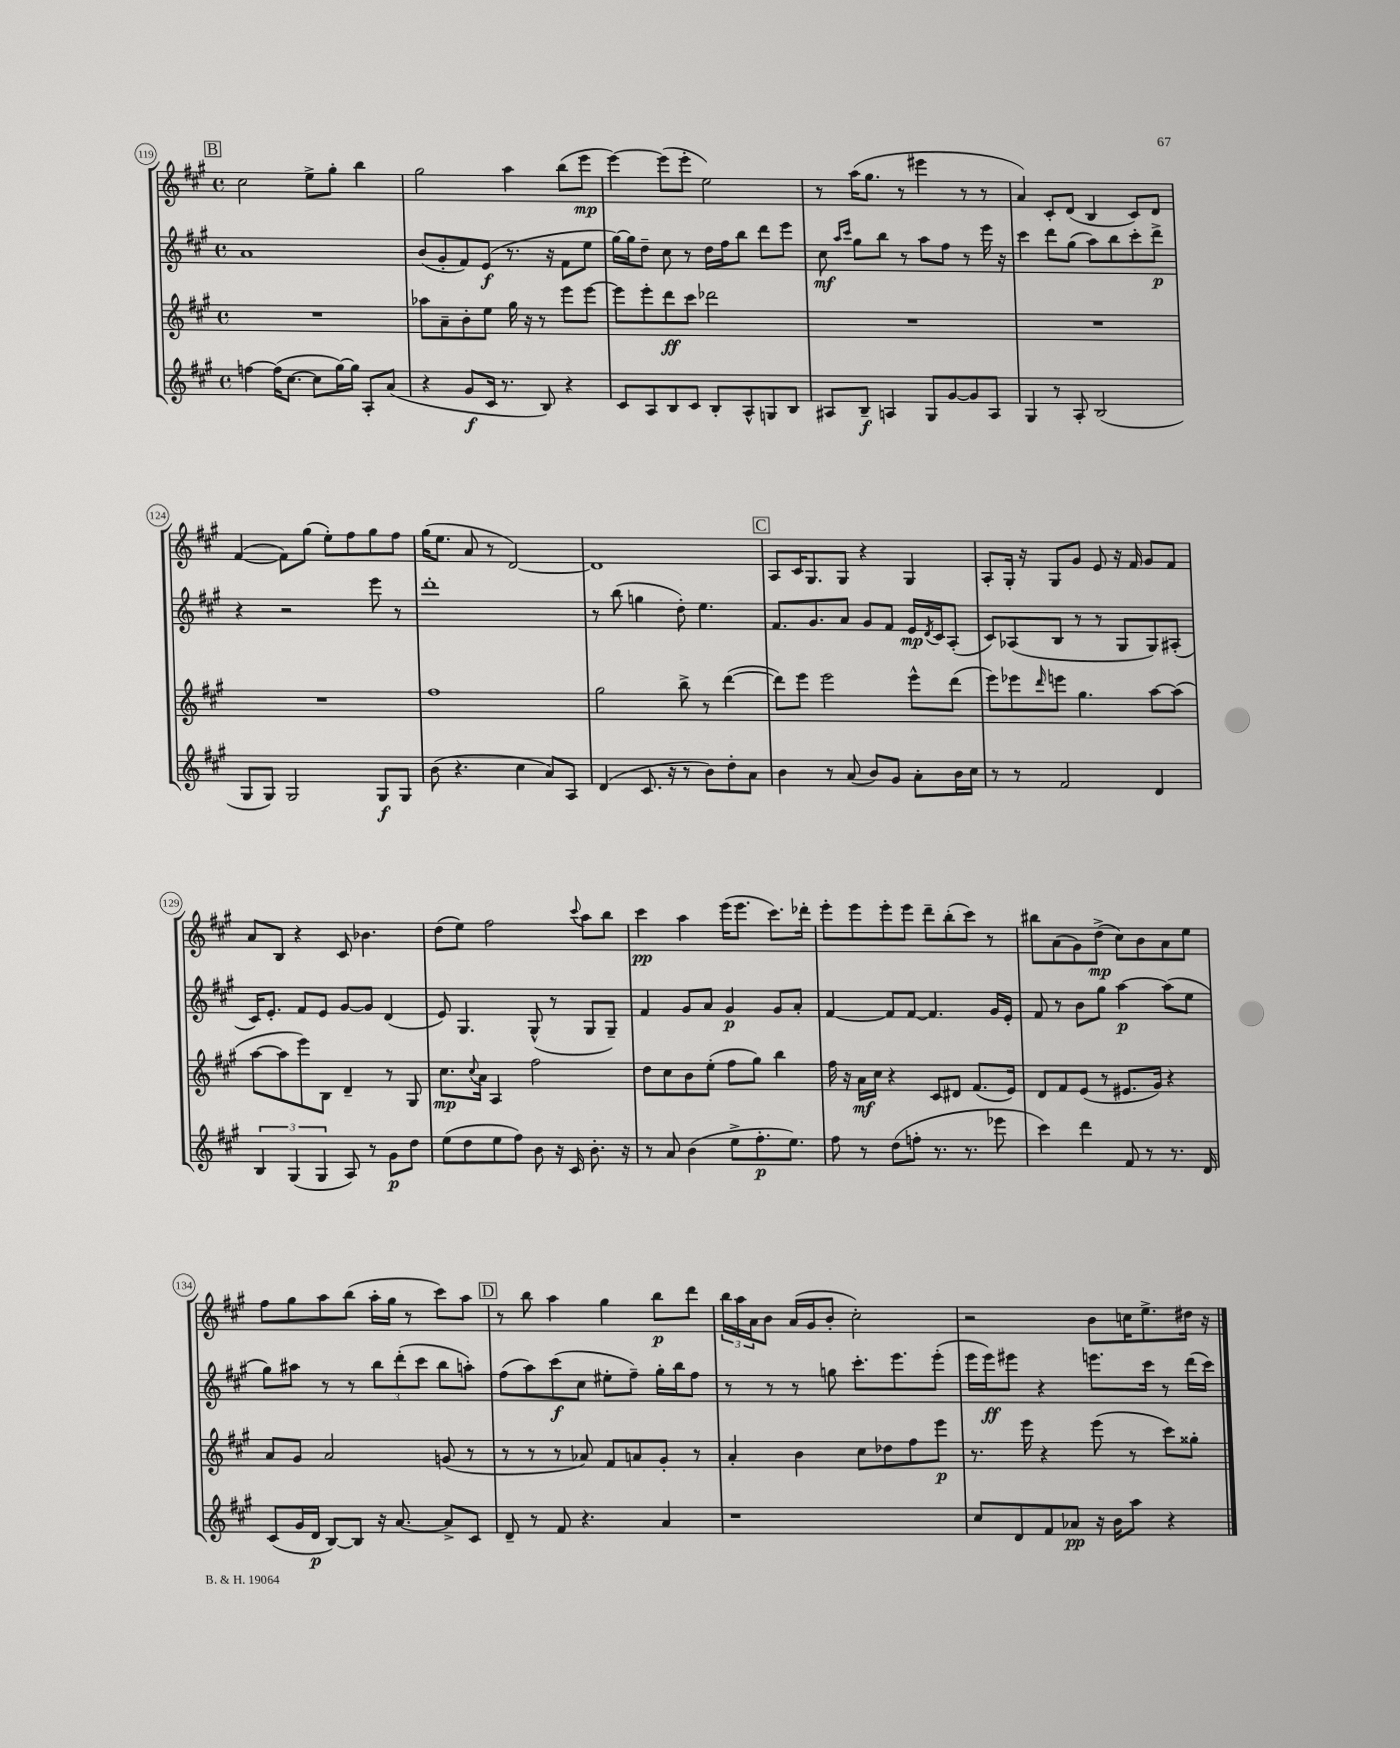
<<
\new StaffGroup <<
\new Staff = "s0" {
    \clef treble \key a \major \defaultTimeSignature \time 4/4
    \mark \markup { \box "B" } cis''2 e''8-> gis''8-. b''4 |
    gis''2 a''4 b''8( e'''8\mp |
    e'''4~) e'''8( e'''8-. e''2) |
    r8 a''16( gis''8. r8 eis'''4 r8 r8 |
    a'4) cis'8-. d'8( b4 cis'8) d'8 |
    fis'4~( fis'8) gis''8( e''8-.) fis''8 gis''8 fis''8 |
    gis''16( e''8. a'8 r8 d'2~) |
    d'1 |
    \mark \markup { \box "C" } a8 cis'16 gis8. gis8 r4 gis4 |
    a8-. gis16-. r16 gis8 gis'8 e'8 r16 fis'16 gis'8 fis'8 |
    a'8 b8 r4 cis'8 bes'4. |
    d''8( e''8) fis''2 \appoggiatura { cis'''8 } a''8 b''8 |
    cis'''4\pp a''4 e'''16( e'''8. cis'''8.) des'''16-. |
    e'''8-. e'''8 e'''8-. e'''8 d'''8-- b''8-.( cis'''8) r8 |
    bis''8 a'8( gis'8) d''8->\mp( cis''8) b'8 a'8 e''8 |
    fis''8 gis''8 a''8 b''8( a''16-. gis''16 r8 cis'''8) a''8 |
    \mark \markup { \box "D" } r8 b''8 a''4 gis''4 b''8\p d'''8 |
    \tuplet 3/2 { b''16 a''16 a'16 } b'8 a'16( gis'16 b'8-. cis''2-.) |
    r2 b'8 c''16 e''8.-> dis''16 r16 \bar "|." |
}
\new Staff = "s1" {
    \clef treble \key a \major \defaultTimeSignature \time 4/4
    \mark \markup { \box "B" } a'1 |
    b'8( gis'8-. fis'8) e'8\f( r8. r16 fis'8 e''8 |
    gis''16~) gis''16 d''8-- cis''8 r8 d''16 fis''16 b''8 d'''8 e'''8 |
    cis''8\mf \grace { a''16 cis'''16 } gis''8 b''8 r8 a''8 fis''8 r8 e'''16 r16 |
    cis'''4 d'''8 gis''8( a''8) b''8 cis'''8-. d'''8->\p |
    r4 r2 e'''8 r8 |
    d'''1-. |
    r8 b''8( g''4 d''8-.) e''4. |
    \mark \markup { \box "C" } fis'8. gis'8. a'8 gis'8 fis'8 e'16\mp \acciaccatura { d'8 } cis'16 a8-.( |
    cis'8) aes8( b8 r8 r8 gis8 gis8) ais8-.( |
    cis'16) e'8.-. fis'8 e'8 gis'8~ gis'8 d'4( |
    e'8) gis4. gis8-^( r8 gis8 gis8--) |
    fis'4 gis'8 a'8 gis'4\p gis'8 a'8-. |
    fis'4~ fis'8 fis'8~ fis'4. gis'16 e'16-. |
    fis'8 r8 b'8 gis''8 a''4~\p a''8( e''8 |
    gis''8) ais''8 r8 r8 \tuplet 3/2 { b''8 d'''8-.( cis'''8 } b''8 a''8-.) |
    \mark \markup { \box "D" } fis''8( a''8) cis'''8\f( cis''8 eis''8-. fis''8--) gis''16-. b''16 fis''8 |
    r8 r8 r8 g''8 cis'''8.-. e'''8. e'''8-.( |
    e'''16 e'''16\ff) eis'''8 r4 e'''8. cis'''16 r8 d'''16( cis'''16) \bar "|." |
}
\new Staff = "s2" {
    \clef treble \key a \major \defaultTimeSignature \time 4/4
    \mark \markup { \box "B" } R1 |
    aes''8 a'8-- b'8-. e''8 gis''16 r16 r8 e'''8 e'''8~ |
    e'''8 e'''8-. d'''8\ff cis'''8 des'''2 |
    R1 |
    R1 |
    R1 |
    fis''1 |
    gis''2 b''8-> r8 d'''4~( |
    \mark \markup { \box "C" } d'''8) e'''8 e'''2 e'''8-^ d'''8( |
    e'''8) ees'''8 \grace { d'''16 } e'''8 gis''4. a''8~ a''8( |
    a''8~ a''8 e'''8) b8 d'4-- r8 gis8 |
    cis''8.\mp \appoggiatura { cis''8 } a'16 a4 fis''2 |
    d''8 cis''8 b'8 e''8-.( fis''8 gis''8) b''4 |
    fis''16 r16 a'16\mf cis''16 r4 cis'8 dis'8 fis'8.( e'16) |
    d'8 fis'8 e'8( r8 eis'8. gis'16) r4 |
    a'8 gis'8 a'2 g'8( r8 |
    \mark \markup { \box "D" } r8 r8 r8 aes'8) fis'8 a'8 gis'8-. r8 |
    a'4-. b'4 cis''8 des''8 fis''8 e'''8\p |
    r8. e'''16 r4 e'''8( r8 cis'''8) gisis''8-. \bar "|." |
}
\new Staff = "s3" {
    \clef treble \key a \major \defaultTimeSignature \time 4/4
    \mark \markup { \box "B" } f''4~ f''16( cis''8.~ cis''8 gis''16~) gis''16 a8-. a'8( |
    r4 gis'8\f cis'16 r8. b8) r4 |
    cis'8 a8 b8 cis'8 b8-. a8-^ g8 b8 |
    ais8 b8--\f a4 gis8 gis'8~ gis'8 a8 |
    gis4 r8 a8-. b2( |
    gis8 gis8) gis2 gis8\f gis8 |
    b'8( r4. cis''4 a'8) a8 |
    d'4( cis'8. r16 r8 b'8) d''8-. a'8 |
    \mark \markup { \box "C" } b'4 r8 a'8( b'8) gis'8 a'8-. b'16 cis''16 |
    r8 r8 fis'2 d'4 |
    \tuplet 3/2 { b4 gis4( gis4 } a8) r8 gis'8\p d''8 |
    e''8( d''8 e''8 fis''8) b'8 r16 cis'16 b'8.-. r16 |
    r8 a'8 b'4( e''8-> fis''8.-.\p e''8.) |
    fis''8 r8 d''8( f''8-. r8. r8. ees'''8 |
    cis'''4) d'''4 fis'8 r8 r8. d'16 |
    cis'8( gis'16 d'16\p b8~) b8 r16 a'8.~ a'8-> cis'8 |
    \mark \markup { \box "D" } d'8-- r8 fis'8 r4. a'4 |
    r1 |
    cis''8 d'8 fis'8 aes'8\pp r16 b'16 a''8 r4 \bar "|." |
}
>>
>>
\layout { \context { \Score currentBarNumber = #119 \override BarNumber.stencil = #(make-stencil-circler 0.1 0.3 ly:text-interface::print) } }
